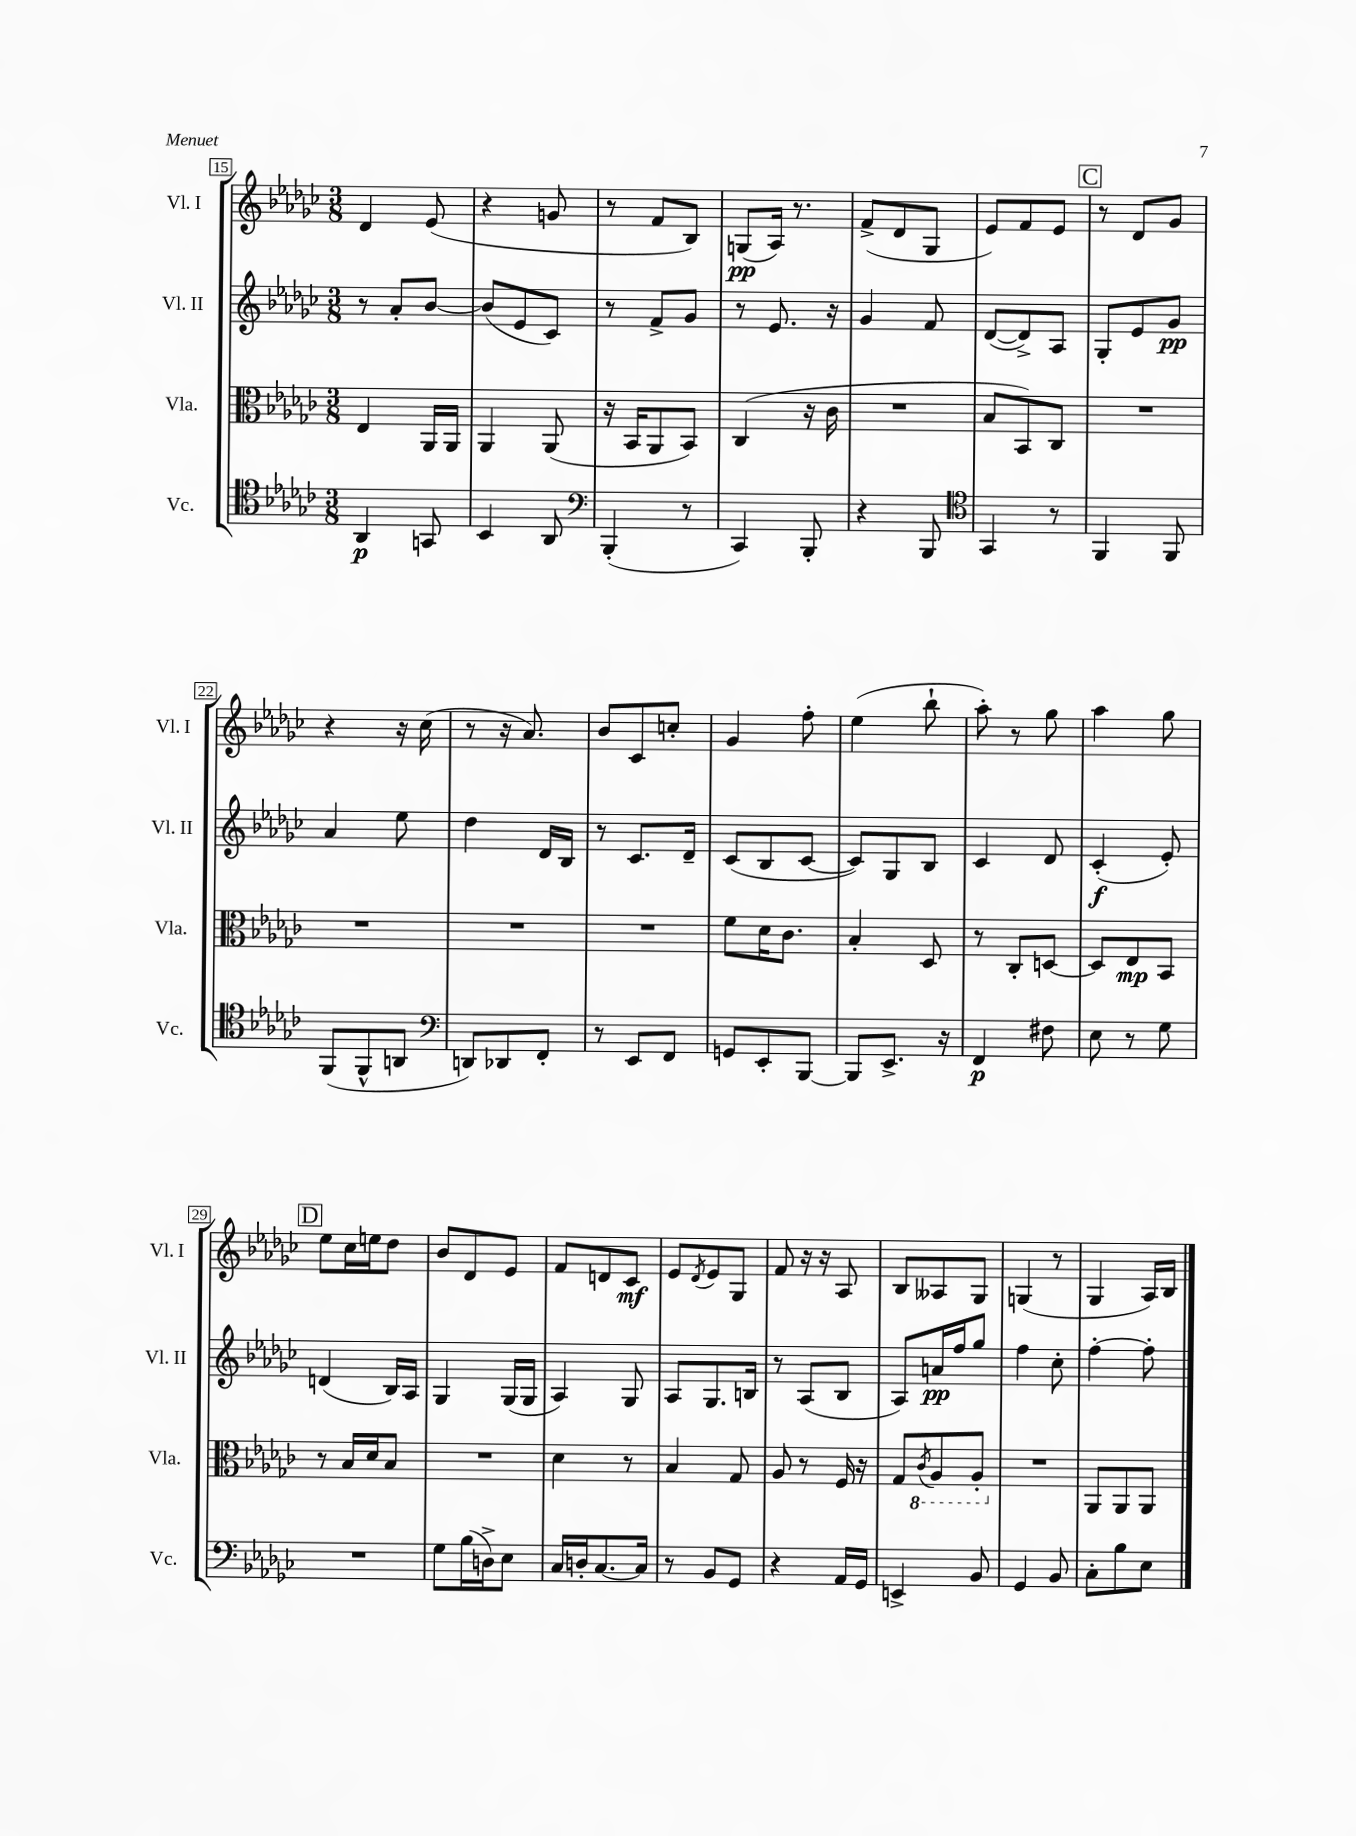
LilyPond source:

<<
\new StaffGroup <<
\new Staff = "s0" \with { instrumentName = "Vl. I" shortInstrumentName = "Vl. I" } {
    \clef treble \key ges \major \numericTimeSignature \time 3/8
    des'4 ees'8( |
    r4 g'8 |
    r8 f'8 bes8) |
    g8\pp( aes16) r8. |
    f'8->( des'8 ges8 |
    ees'8) f'8 ees'8 |
    \mark \markup { \box "C" } r8 des'8 ges'8 |
    r4 r16 ces''16( |
    r8 r16 aes'8.) |
    bes'8 ces'8 c''8-. |
    ges'4 f''8-. |
    ees''4( bes''8-! |
    aes''8-.) r8 ges''8 |
    aes''4 ges''8 |
    \mark \markup { \box "D" } ees''8 ces''16 e''16 des''8 |
    bes'8 des'8 ees'8 |
    f'8 d'8 ces'8\mf |
    ees'8 \acciaccatura { des'8 } ees'8 ges8 |
    f'8 r16 r16 aes8 |
    bes8 aeses8 ges8 |
    g4( r8 |
    ges4 aes16) bes16 \bar "|." |
}
\new Staff = "s1" \with { instrumentName = "Vl. II" shortInstrumentName = "Vl. II" } {
    \clef treble \key ges \major \numericTimeSignature \time 3/8
    r8 aes'8-. bes'8~ |
    bes'8( ees'8 ces'8) |
    r8 f'8-> ges'8 |
    r8 ees'8. r16 |
    ges'4 f'8 |
    des'8~( des'8->) aes8 |
    \mark \markup { \box "C" } ges8-. ees'8 ges'8\pp |
    aes'4 ees''8 |
    des''4 des'16 bes16 |
    r8 ces'8. des'16-- |
    ces'8( bes8 ces'8~ |
    ces'8) ges8 bes8 |
    ces'4 des'8 |
    ces'4-.\f( ees'8-.) |
    \mark \markup { \box "D" } d'4( bes16) aes16 |
    ges4 ges16( ges16 |
    aes4) ges8 |
    aes8 ges8. b16 |
    r8 aes8( bes8 |
    aes8) a'16\pp f''16 ges''8 |
    f''4 ces''8-. |
    f''4~-. f''8-. \bar "|." |
}
\new Staff = "s2" \with { instrumentName = "Vla." shortInstrumentName = "Vla." } {
    \clef alto \key ges \major \numericTimeSignature \time 3/8
    ees4 aes,16 aes,16 |
    aes,4 aes,8( |
    r16 bes,16 aes,8 bes,8) |
    ces4( r16 ces'16 |
    R4. |
    bes8 bes,8) ces8 |
    \mark \markup { \box "C" } R4. |
    R4. |
    R4. |
    R4. |
    f'8 des'16 ces'8. |
    bes4-. des8 |
    r8 ces8-. d8~ |
    d8 ees8\mp bes,8 |
    \mark \markup { \box "D" } r8 bes16 des'16 bes8 |
    R4. |
    des'4 r8 |
    bes4 ges8 |
    aes8 r8 f16 r16 |
    ges8 \ottava #-1 \acciaccatura { ces8 } aes,8 aes,8-. \ottava #0 |
    R4. |
    aes,8 aes,8 aes,8 \bar "|." |
}
\new Staff = "s3" \with { instrumentName = "Vc." shortInstrumentName = "Vc." } {
    \clef tenor \key ges \major \numericTimeSignature \time 3/8
    aes,4\p g,8 |
    bes,4 aes,8 |
    \clef bass bes,,4-.( r8 |
    ces,4) bes,,8-. |
    r4 bes,,8 |
    \clef tenor ges,4 r8 |
    \mark \markup { \box "C" } f,4 f,8 |
    f,8( f,8-^ a,8 |
    \clef bass d,8) des,8 f,8-. |
    r8 ees,8 f,8 |
    g,8 ees,8-. bes,,8~ |
    bes,,8 ees,8.-> r16 |
    f,4\p fis8 |
    ees8 r8 ges8 |
    \mark \markup { \box "D" } R4. |
    ges8 bes16( d16->) ees8 |
    ces16 d16-. ces8.~ ces16 |
    r8 bes,8 ges,8 |
    r4 aes,16 ges,16 |
    e,4-> bes,8 |
    ges,4 bes,8 |
    ces8-. bes8 ees8 \bar "|." |
}
>>
>>
\layout { \context { \Score currentBarNumber = #15 \override BarNumber.stencil = #(make-stencil-boxer 0.1 0.3 ly:text-interface::print) } }
